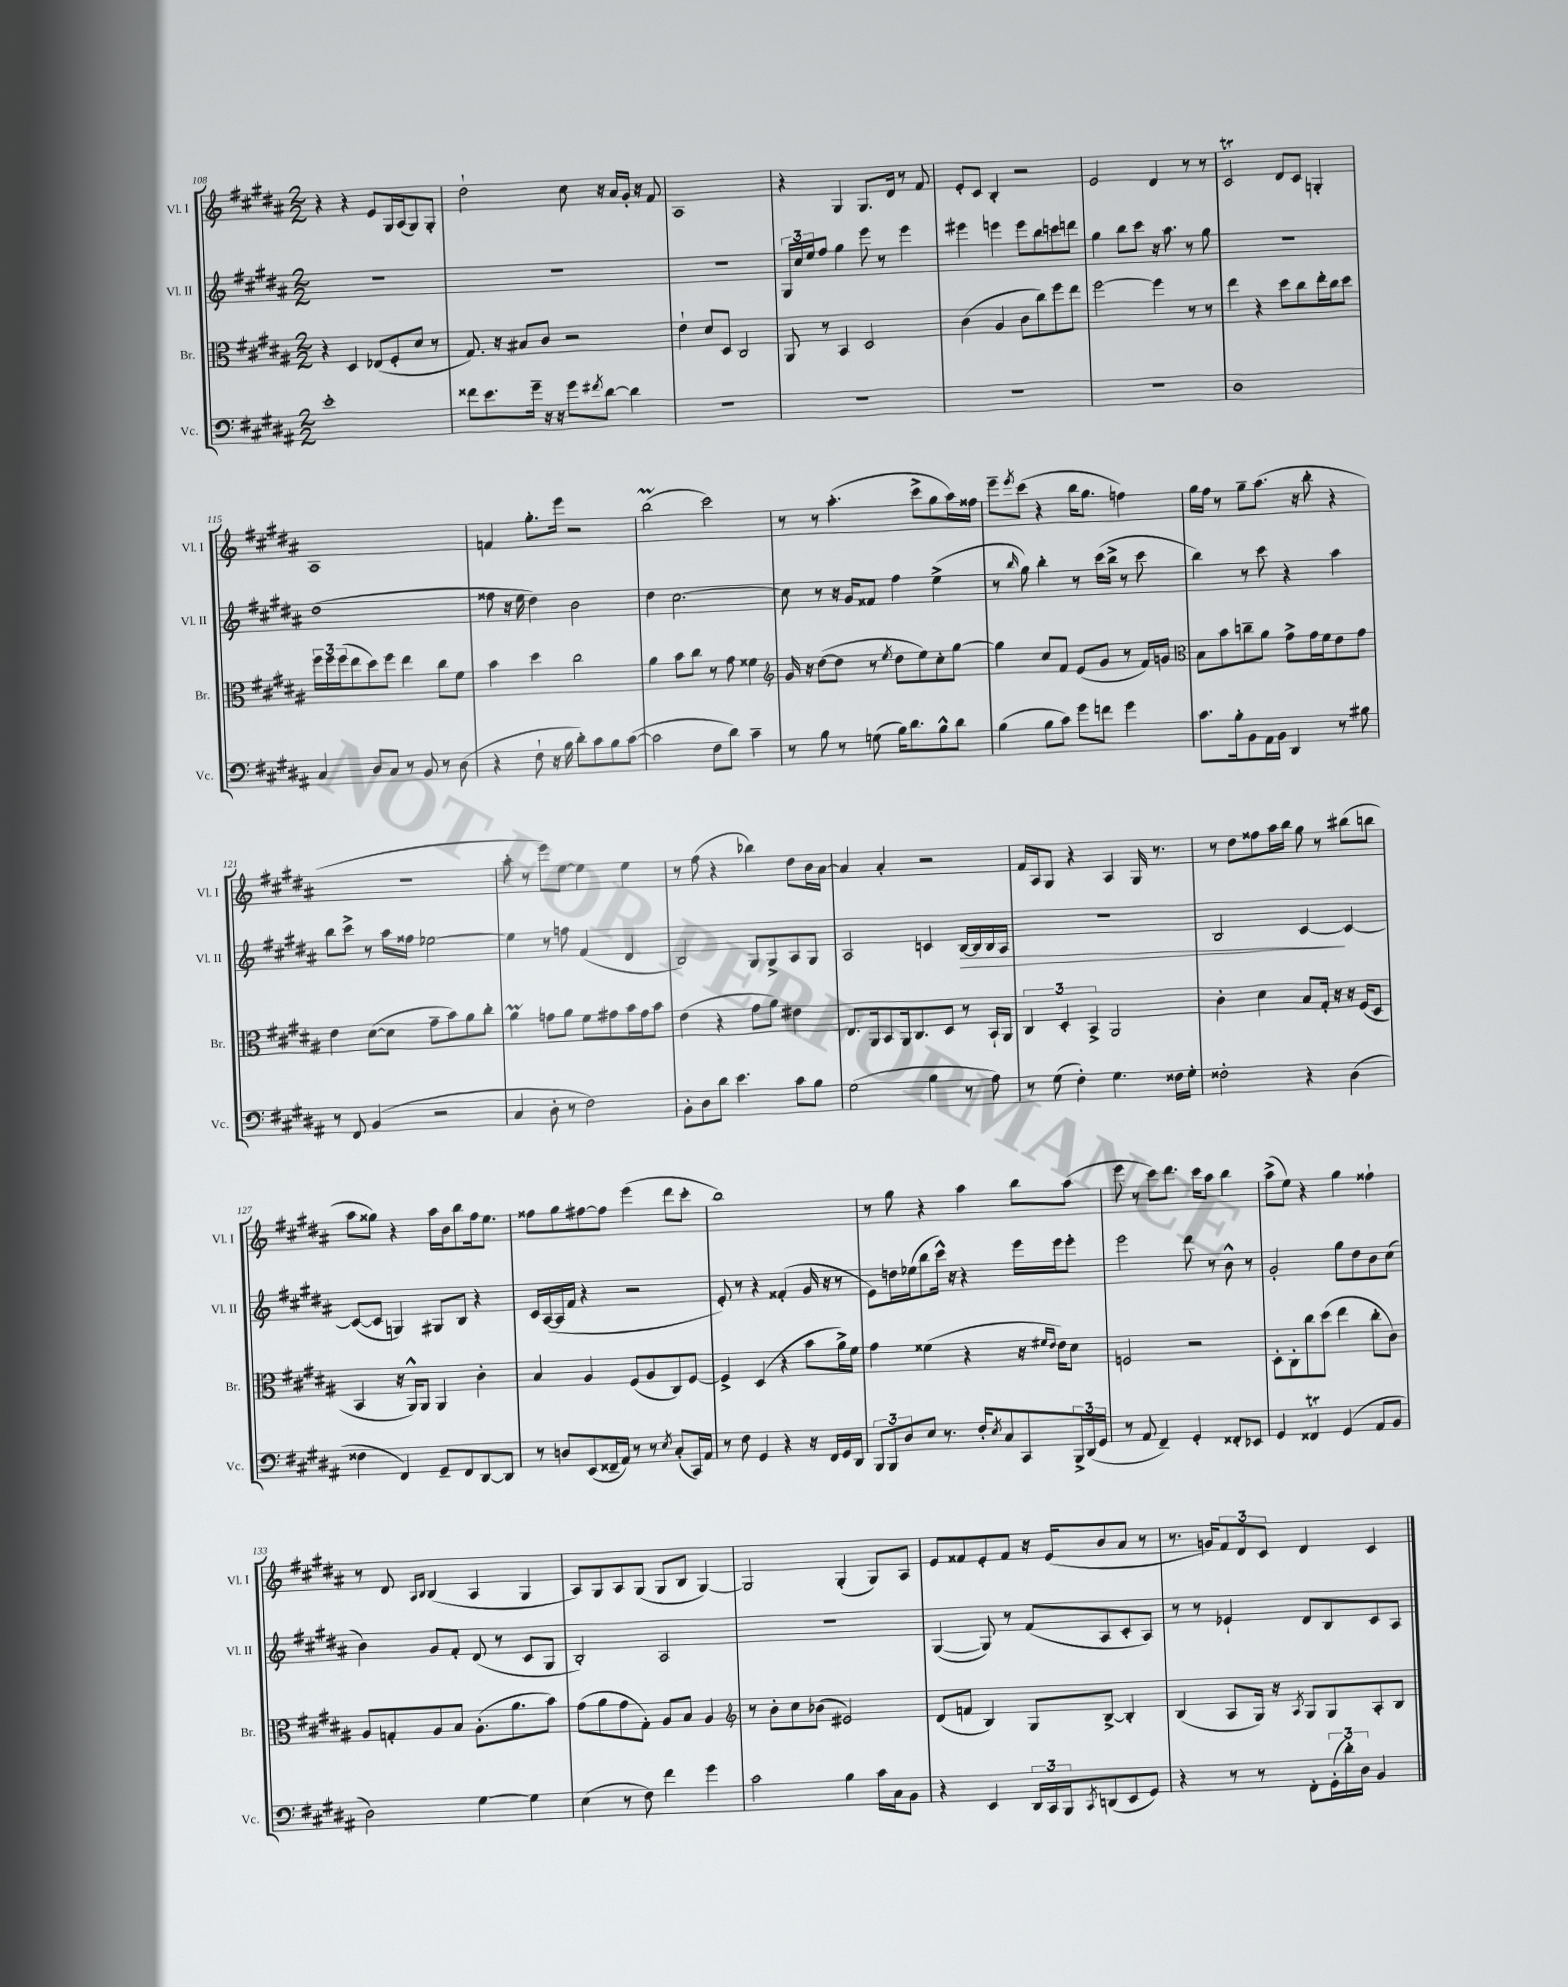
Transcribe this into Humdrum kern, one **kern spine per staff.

**kern	**kern	**kern	**dynam	**kern
*part4	*part3	*part2	*part2	*part1
*staff4	*staff3	*staff2	*staff2	*staff1
*I"Vc.	*I"Br.	*I"Vl. II	*	*I"Vl. I
*I'Vc.	*I'Br.	*I'Vl. II	*	*I'Vl. I
*clefF4	*clefC3	*clefG2	*	*clefG2
*k[f#c#g#d#a#]	*k[f#c#g#d#a#]	*k[f#c#g#d#a#]	*	*k[f#c#g#d#a#]
*M2/2	*M2/2	*M2/2	*	*M2/2
=108	=108	=108	=108	=108
1e'	4r	1r	.	4r
.	4D#/	.	.	4r
.	(8E-X/L	.	.	8e/L
.	8F#'/	.	.	16G#/L
.	.	.	.	(16A#/J
.	8d#/J	.	.	8G#/)
.	8r	.	.	8G#'/J
=109	=109	=109	=109	=109
8f##X\L	8.G#/)	1r	.	2dd#`\
8.e\	.	.	.	.
.	16r	.	.	.
.	8B#X/L	.	.	.
16g#~\Jk	.	.	.	.
16r	8c#/J	.	.	.
16r	.	.	.	.
8g#\L	2r	.	.	8cc#\
8qf#X/	.	.	.	.
[8d#\J	.	.	.	16r
.	.	.	.	16a#/LL
4d#\]	.	.	.	16g#'/JJ
.	.	.	.	16r
.	.	.	.	8f#/
=110	=110	=110	=110	=110
1r	4e`\	1r	.	1A#
.	8d#/L	.	.	.
.	8D#/J	.	.	.
.	2C#/	.	.	.
=111	=111	=111	=111	=111
1r	8AA#/	24G#/LL	.	4r
.	.	24cc#/	.	.
.	.	24ee/J	.	.
.	8r	8ff#/J	.	.
.	4BB/	4gg#\	.	4G#/
.	2D#/	8eee\	.	8.G#/L
.	.	8r	.	.
.	.	.	.	16d#/Jk
.	.	4eee\	.	8r
.	.	.	.	8f#/
=112	=112	=112	=112	=112
1r	(4c#\	4eee#X\	.	8e'/L
.	.	.	.	8c#/J
.	4A#/	4eeen\	.	4B'/
.	8c#\L	8eee\L	.	2r
.	8cc#\)	8bb\	.	.
.	8ff#\	8cccn\	.	.
.	8ee\J	8dddn\J	.	.
=113	=113	=113	=113	=113
1r	[2ff#\	4gg#\	.	2e/
.	.	8bb\L	.	.
.	.	8ccc#\J	.	.
.	4ff#\]	16r	.	4d#/
.	.	8.aa#\	.	.
.	8r	8r	.	8r
.	8r	8gg#\	.	8r
=114	=114	=114	=114	=114
1D#	4ee\	1r	.	2c#T/
.	4r	.	.	.
.	8dd#\L	.	.	8d#/L
.	8cc#\	.	.	8c#/J
.	16ee'\L	.	.	4Gn'/
.	16cc#\J	.	.	.
.	8dd#\J	.	.	.
!!LO:LB:g=z
=115	=115	=115	=115	=115
4C#/	24ff#\LL	(1dd#	.	1A#
.	24ff#\	.	.	.
.	(24ff#\J	.	.	.
.	8ee\	.	.	.
8D#/L	8dd#\)	.	.	.
8C#/J	8ff#\J	.	.	.
8r	4ee\	.	.	.
8BB/	.	.	.	.
8r	8cc#\L	.	.	.
(8D#\	8f#\J	.	.	.
=116	=116	=116	=116	=116
4r	4b\	8ff##X\	.	4fn/
.	.	16r	.	.
.	.	16ee\	.	.
8F#`\	4dd#\	4dd#\)	.	8.gg#'\L
16r	.	.	.	.
16B\	.	.	.	16eee\Jk
8d#'\L)	2cc#\	2b\	.	2r
8c#\	.	.	.	.
8B\	.	.	.	.
([8c#\J	.	.	.	.
=117	=117	=117	=117	=117
2c#\]	4a#\	4dd#\	.	(2bbM\
.	8b\L	[2.cc#\	.	.
.	8cc#\J	.	.	.
8F#\L	8r	.	.	2ccc#\)
8d#\J)	8g#\	.	.	.
4c#~\	4f##X\	.	.	.
=118	=118	=118	=118	=118
*	*clefG2	*	*	*
8r	16g#/	8cc#\]	.	8r
.	16r	.	.	.
8B\	([8dd#\L	8r	.	8r
8r	8dd#\J]	16r	.	(4.aa#'\
.	.	16g#/KL	.	.
(8Gn\	8r	8f##X/J	.	.
.	8qee/	.	.	.
16B\KL)	8dd#\L	4ff#\	.	.
8.d#\	.	.	.	.
.	8ee\)	.	.	8ccc#^\L
8B^^\	8cc#'\	(4ee^\	.	8gg#\
8d#\J	[8gg#\J	.	.	16aa#\L)
.	.	.	.	16ff##X\JJ
=119	=119	=119	=119	=119
(4B\	4gg#\]	8r	.	8eee~\L
.	.	16qqbb/	.	8qeee/
.	.	8gg#\)	.	(8ccc#\J
8B\L	8cc#/L	4bb'\	.	4r
8c#\J)	8f#/J	.	.	.
8g#\L	(8e/L	8r	.	16bb\KL
.	.	.	.	8.gg#\J
8fn\J	8g#/J	(16ccc#\LL	.	.
.	.	16bb^\JJ	.	.
4g#\	8r	8r	.	4ffn\)
.	16f#/LL)	8ccc#\	.	.
.	16gn/JJ	.	.	.
=120	=120	=120	=120	=120
*	*clefC3	*	*	*
8.c#\L	8B\L	4bb\)	.	16gg#\LL
.	.	.	.	16ff#\JJ
.	8b\	.	.	8r
16B'\k	.	.	.	.
8BB\	8ccn~\	8r	.	8gg#~\L
16AA#\L	8a#\J	8ccc#\	.	(8.aa#\J
16BB\JJ	.	.	.	.
4DD#/	8g#^\L	4r	.	.
.	.	.	.	16r
.	16g#\L	.	.	8bb'\
.	16f#\J	.	.	.
8r	8e\	4aa#\	.	4r
8B#X\	8g#\J	.	.	.
!!LO:LB:g=z
=121	=121	=121	=121	=121
8r	4e\	8bb\L	.	1r
8FF#/	.	8ccc#^\J	.	.
(4BB/	([8d#\L	8r	.	.
.	8d#\J]	16aa#\LL	.	.
.	.	16ff##X\JJ	.	.
2r	8g#~\L	[2ee-X\	.	.
.	8b\)	.	.	.
.	8a#\	.	.	.
.	8cc#'\J	.	.	.
=122	=122	=122	=122	=122
4C#/	4a#m\	4ee-\]	.	8aa#'\
.	.	.	.	8r
8D#'\	8gn\L	8r	.	8eee\L)
8r	8a#\J	8ffn\	.	[8ee\J
2F#\)	8f#\L	(4f#/	.	4ee\]
.	8g#X\	.	.	.
.	16b\L	4d#/	.	4ee\
.	16g#\J	.	.	.
.	8b\J	.	.	.
=123	=123	=123	=123	=123
8BB'\L	(4e\	2B/)	.	8r
8D#\	.	.	.	(8ff#\
8d#\J	4r	.	.	4r
4.e\	.	.	.	.
.	8g#\L	8G#/L	.	4bb-X\)
.	8a#\J)	8G#^/	.	.
8c#\L	4e#X\	8A#/	.	8dd#\L
8B\J	.	8G#/J	.	16b\L
.	.	.	.	[16a#\JJ
=124	=124	=124	=124	=124
(2G#\	8.E/L	2A#/	.	4a#/]
.	16AA#/k	.	.	.
.	8BB/	.	.	4a#'/
.	16AA#/k	.	.	.
.	8.C#/	.	.	.
4B\	.	4cn/	.	2r
.	8D#/J	.	.	.
!	!	!	!LO:HP:b	!
8r	8r	[16B/LL	>	.
.	.	16B/]	.	.
8A#\)	16BB`/LL	16B/	.	.
.	16AA#/JJ	16A#/JJ	.	.
=125	=125	=125	=125	=125
8r	6C#/	1r	.	16f#/LL
.	.	.	.	16A#/J
(8G#\	.	.	.	8G#/J
.	6D#'/	.	.	.
4F#'\)	.	.	.	4r
.	6BB^/	.	.	.
4.G#\	2AA#/	.	.	4A#/
.	.	.	.	16G#/
.	.	.	.	8.r
16F##X\LL	.	.	.	.
16G#'\JJ	.	.	.	.
=126	=126	=126	=126	=126
2F##X'\	4c#'\	2B/	.	8r
.	.	.	.	8dd#\L
.	4d#\	.	.	8ff##X\
.	.	.	.	16aa#\L
.	.	.	.	16bb\JJ
4r	8B/L	[4c#/	.	8gg#\
.	16G#'/Jk	.	.	8r
.	16r	.	.	.
(4D#\	16r	4c#/_	]	(8bb#X\L
.	(16F#/KL	.	.	.
.	8D#/J	.	.	8bbn\J
!!LO:LB:g=z
=127	=127	=127	=127	=127
4F##X\	4BB/	(8c#/L_	.	8aa#\L
.	.	8c#/J]	.	8gg##X\J)
4FF#/)	16r	4Gn/)	.	4r
.	16AA#^^/KL)	.	.	.
.	8AA#/J	.	.	.
8GG#~/L	4AA#/	8G#X/L	.	16aa#\LL
.	.	.	.	16b\J
8FF#/	.	8B/J	.	8bb\
[8DD#/	4c#'\	4r	.	16ff#\k
.	.	.	.	8.ee\J
8DD#/J]	.	.	.	.
=128	=128	=128	=128	=128
8r	4B/	16c#/LL	.	8ff##X\L
.	.	([16A#/	.	.
8Dn/L	.	16A#/]	.	8gg#\
.	.	16f#/JJ	.	.
(8EE/	4A#/	4r	.	[8ff#X\
16FF##X~/L	.	.	.	8ff#\J]
16AA#/JJ)	.	.	.	.
8r	(8F#/L	2r	.	(4eee\
8r	8A#/	.	.	.
8qE/	.	.	.	.
(8C#'/L	8C#/)	.	.	8ddd#\L
16CC#/L)	[8F#/J	.	.	8ccc#'\J
16AA#/JJ	.	.	.	.
=129	=129	=129	=129	=129
8r	4F#^/]	8e'/)	.	1bb)
8F#\	.	8r	.	.
4GG#/	(4D#/	4r	.	.
4r	4r	(4f##X'/	.	.
16r	8b\L	16g#/	.	.
16FF#/LL	.	16r	.	.
16GG#/	16a#^\L)	8r	.	.
16DD#/JJ	16f#\JJ	.	.	.
=130	=130	=130	=130	=130
12BBB/L	4g#\	8e\L)	.	8r
12BBB/	.	.	.	.
.	.	16ddn\L	.	8gg#\
12D#/	.	.	.	.
.	.	(16ee-X\J	.	.
8E/J	(4f##X\	8bb\	.	4r
8.r	.	16ccc#^^\Jk)	.	.
.	.	16r	.	.
.	4r	4r	.	4aa#\
16F#'/KL	.	.	.	.
8qE/	.	.	.	.
8C#/	.	.	.	.
8CC#/	16r	16eee\LL	.	8bb\L
.	16qqf#X/LL	.	.	.
.	16qqe/JJ	.	.	.
.	16e\KL)	16eee\J	.	.
24BBB^/L	8d#\J	8eee'\J	.	(8aa#\J
(24DD#/	.	.	.	.
24GG#/JJ	.	.	.	.
=131	=131	=131	=131	=131
8r	2Fn/	2eee\	.	8eee\
8AA#/	.	.	.	8r
4FF#~/)	.	.	.	8ccc#\L)
.	.	.	.	8.ddd#\J
4GG#'/	2r	8ddd#\	.	.
.	.	.	.	16ccc#\KL
.	.	8r	.	8aa#\J
8FF##X'/L	.	8b^^\	.	4bb\
8EE-X/J	.	8r	.	.
=132	=132	=132	=132	=132
4GG#/	8D#'\L	2g#'/	.	(8aa#^\L
.	8C#'\	.	.	8ee\J)
4FF##Xt/	8cc#\	.	.	4r
.	(8dd#\J	.	.	.
(4GG#/	4ee\	8gg#\L	.	4gg#\
.	.	8dd#\	.	.
8AA#/L	8cc#'\L	8b\	.	4ff##X`\
8BB/J	8c#\J)	(8cc#\J	.	.
!!LO:LB:g=z
=133	=133	=133	=133	=133
2D#\)	8A#/L	4b\)	.	8r
.	8Gn'/	.	.	8d#/
.	.	.	.	16qqA#/LL
.	.	.	.	16qqB/JJ
.	8A#/	8g#/L	.	(4B/
.	8B/J	8f#'/J	.	.
[4G#\	(8.A#'\L	(8d#/	.	4A#/
.	.	8r	.	.
.	8.a#\	.	.	.
4G#\]	.	8c#/L	.	4G#/
.	8b\J)	8G#/J	.	.
=134	=134	=134	=134	=134
(4E\	(8g#\L	2B'/)	.	8A#/L)
.	8a#\	.	.	8G#/
8r	8g#\	.	.	8A#/
8F#\)	8G#'\J)	.	.	(8G#/J
4f#\	8A#/L	2A#/	.	8G#/L
.	8B/J	.	.	8B/J
4g#\	4A#/	.	.	[4G#/)
=135	=135	=135	=135	=135
*	*clefG2	*	*	*
2c#\	8r	1r	.	2G#/]
.	8b'\L	.	.	.
.	8cc#\	.	.	.
.	(8b-X\J	.	.	.
4B\	2e#X/)	.	.	(4G#'/
16c#\LL	.	.	.	8G#/L)
16C#\J	.	.	.	.
8BB\J	.	.	.	8A#/J
=136	=136	=136	=136	=136
4r	(8d#/L	([4G#/	.	8e/L
.	8fn/J	.	.	8f##X/
4EE/	4B/)	8G#/])	.	8e'/
.	.	8r	.	8f##/J
24DD#/LL	8G#/L	(8f#/L	.	16r
24CC#/	.	.	.	.
.	.	.	.	(16e/KL
24BBB/J	.	.	.	.
8qCC#/	.	.	.	.
(8DDn/	[8B^/J	8A#/	.	8b/
8EE/	4B'/]	8c#'/	.	8a#/J
8GG#/J)	.	8A#/J)	.	8r
=137	=137	=137	=137	=137
4r	(4B/	8r	.	8.r
.	.	8r	.	.
.	.	.	.	16gn/KL)
8r	8A#/L	4e-X`/	.	12f#/
.	.	.	.	12d#/
8r	16G#/Jk)	.	.	.
.	.	.	.	12c#/J
.	16r	.	.	.
.	8qA#/	.	.	.
8FF#'\L	8G#/L	8d#/L	.	4d#/
(24GG#'\L	8G#/	8B/	.	.
24d#'\)	.	.	.	.
24D#\JJ	.	.	.	.
4BB/	8A#'/	8c#/	.	4c#/
.	8B/J	8A#/J	.	.
==	==	==	==	==
*-	*-	*-	*-	*-
